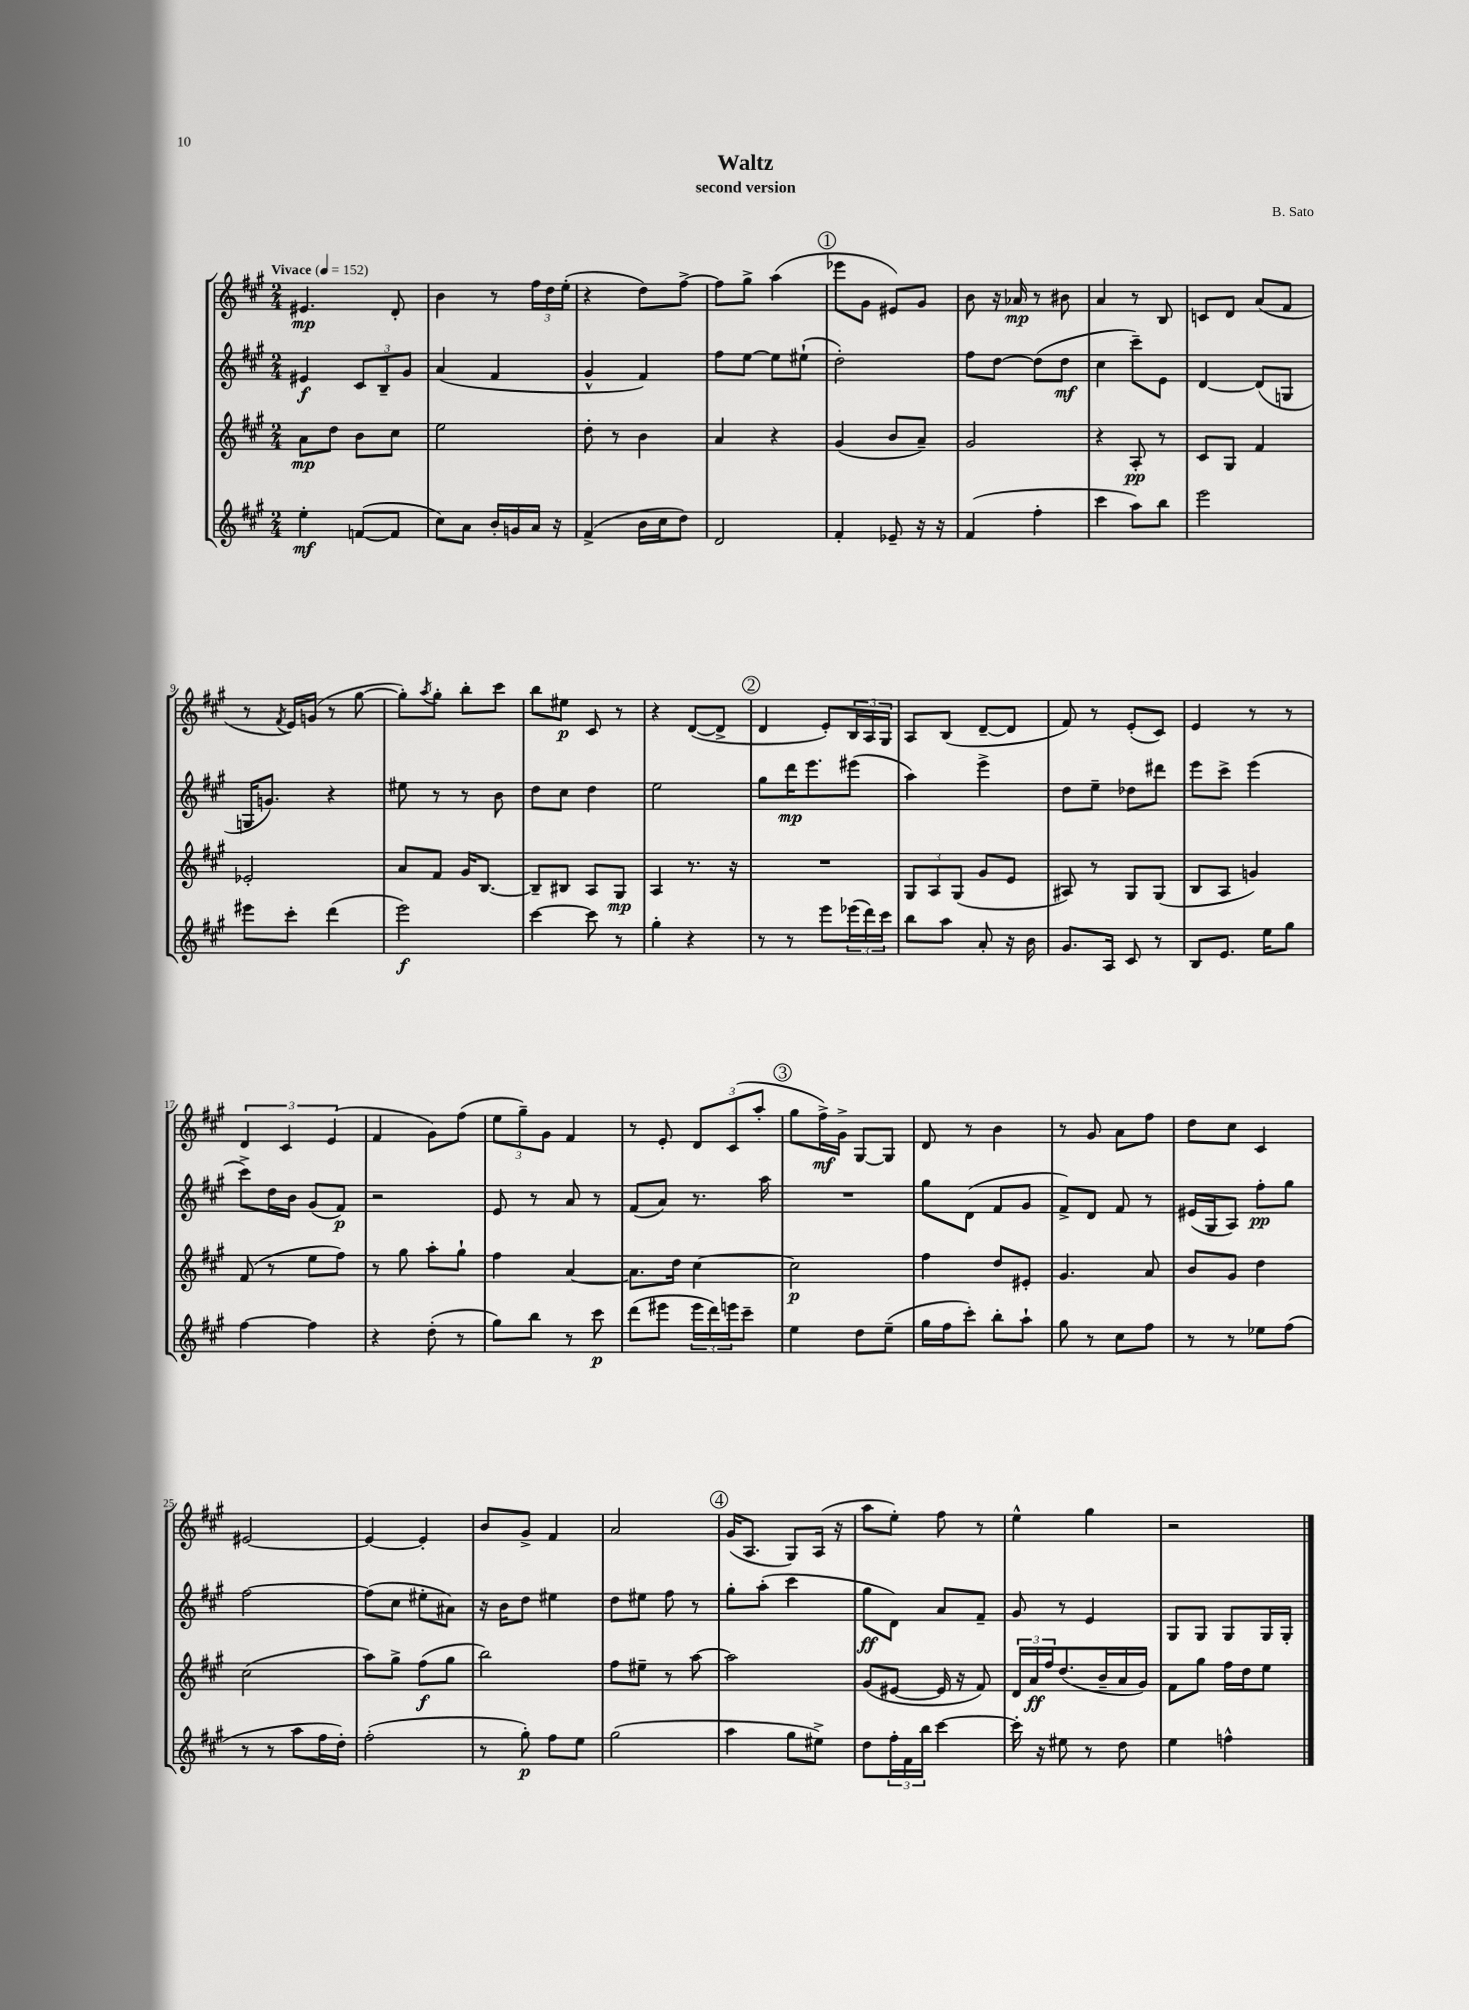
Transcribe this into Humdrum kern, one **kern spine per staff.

**kern	**kern	**kern	**kern
*staff4	*staff3	*staff2	*staff1
*clefG2	*clefG2	*clefG2	*clefG2
*k[f#c#g#]	*k[f#c#g#]	*k[f#c#g#]	*k[f#c#g#]
*M2/4	*M2/4	*M2/4	*M2/4
*MM152	*MM152	*MM152	*MM152
4ee'\	8a\L	4e#/	4.e#/
.	8dd\J	.	.
([8f/L	8b\L	12c#/L	.
.	.	12B~/	.
8f/]J	8cc#\J	.	8d'/
.	.	12g#/J	.
=	=	=	=
8cc#\L)	2ee\	(4a/	4b\
8a\J	.	.	.
16b'/LL	.	4f#/	8r
16g/	.	.	.
16a/JJ	.	.	24ff#\LL
.	.	.	24dd\
16r	.	.	.
.	.	.	(24ee'\JJ
=	=	=	=
(4f#^/	8dd'\	4g#^^/	4r
.	8r	.	.
16b\LL	4b\	4f#/)	8dd\L)
16cc#\J	.	.	.
8dd\J)	.	.	[8ff#^\J
=	=	=	=
2d/	4a/	8ff#\L	8ff#\]L
.	.	[8ee\J	8gg#^\J
.	4r	8ee\]L	(4aa\
.	.	(8ee#`\J	.
=	=	=	=
4f#'/	(4g#/	2dd'\)	8eee-\L
.	.	.	8g#\J
8e-~/	8b/L	.	8e#/L)
16r	8a~/J)	.	8g#/J
16r	.	.	.
=	=	=	=
(4f#/	2g#/	8ff#\L	8b\
.	.	[8dd\J	16r
.	.	.	16a-/
4ff#'\	.	(8dd\]L	8r
.	.	8dd\J	8b#\
=	=	=	=
4ccc#\	4r	4cc#\	4a/
8aa\L)	8A'/	8ccc#~\L)	8r
8bb\J	8r	8e\J	8B/
=	=	=	=
2eee\	8c#/L	[4d/	8c/L
.	8G#/J	.	8d/J
.	4f#/	(8d/]L	(8a/L
.	.	8G/J	8f#/J
=	=	=	=
8eee#\L	2e-'/	16G/LK	8r
.	.	8.g/J)	.
.	.	.	8qf#/
8ccc#'\J	.	.	16e/LL)
.	.	.	(16g/JJ
(4ddd\	.	4r	8r
.	.	.	[8gg#\
=	=	=	=
2eee\)	8a/L	8ee#\	8gg#'\]L)
.	.	.	8qaa/
.	8f#/J	8r	8gg#'\J
.	16g#/LK	8r	8bb'\L
.	[8.B/J	.	.
.	.	8b\	8ccc#\J
=	=	=	=
[4ccc#\	8B~/]L	8dd\L	8bb\L
.	8B#/J	8cc#\J	8ee#\J
8ccc#\]	8A/L	4dd\	8c#/
8r	8G#/J	.	8r
=	=	=	=
4gg#'\	4A/	2ee\	4r
4r	8.r	.	([8d/L
.	.	.	8d^/]J
.	16r	.	.
=	=	=	=
8r	2r	8gg#\L	4d/
8r	.	16ddd\K	.
.	.	8.eee\	.
8eee\L	.	.	8e'/L)
(24eee-\L	.	(8eee#\J	24B/L
24ddd\)	.	.	24A/
24ccc#\JJ	.	.	24G#/JJ
=	=	=	=
8bb\L	12G#/L	4aa\)	8A/L
.	12A/	.	.
8aa\J	.	.	(8B/J
.	(12G#/J	.	.
8a'/	8g#/L	4eee^\	[8d~/L
16r	8e/J	.	8d/]J
16b\	.	.	.
=	=	=	=
8.g#/L	8A#/)	8dd\L	8f#/)
.	8r	8ee~\J	8r
16A/Jk	.	.	.
8c#/	8G#/L	8dd-\L	(8e'/L
8r	(8G#/J	8ddd#\J	8c#/J)
=	=	=	=
8B/L	8B/L	8eee\L	4e/
8.e/J	8A/J	8ccc#^\J	.
.	4g/)	(4eee\	8r
16ee\LK	.	.	.
8gg#\J	.	.	8r
=	=	=	=
[4ff#\	(8f#/	8ccc#^\L)	6d/
.	8r	16dd\L	.
.	.	.	6c#/
.	.	16b\JJ	.
4ff#\]	8ee\L	(8g#/L	.
.	.	.	(6e/
.	8ff#\J)	8f#/J)	.
=	=	=	=
4r	8r	2r	4f#/
.	8gg#\	.	.
(8dd'\	8aa'\L	.	8g#\L)
8r	8gg#`\J	.	(8ff#\J
=	=	=	=
8gg#\L)	4ff#\	8e/	12ee\L
.	.	.	12gg#~\)
8bb\J	.	8r	.
.	.	.	12g#\J
8r	[4a/	8a/	4f#/
8ccc#\	.	8r	.
=	=	=	=
(8ddd\L	8.a\]L	(8f#/L	8r
8eee#\J	.	8a/J)	8e'/
.	16dd\Jk	.	.
24eee#\LL	[4cc#\	8.r	12d/L
24ddd\)	.	.	.
24eee\J	.	.	(12c#/
8ccc#~\J	.	.	.
.	.	.	12aa'/J
.	.	16aa\	.
=	=	=	=
4ee\	2cc#\]	2r	8gg#\L
.	.	.	16ff#^\L)
.	.	.	16g#^\JJ
8dd\L	.	.	[8G#/L
(8ee~\J	.	.	8G#/]J
=	=	=	=
16gg#\LL	4ff#\	8gg#\L	8d/
16ff#\J	.	.	.
8ccc#'\J)	.	(8d\J	8r
8bb'\L	8dd/L	8f#/L	4b\
8aa`\J	8e#'/J	8g#/J	.
=	=	=	=
8gg#\	4.g#/	8f#^/L)	8r
8r	.	8d/J	8g#/
8cc#\L	.	8f#/	8a\L
8ff#\J	8a/	8r	8ff#\J
=	=	=	=
8r	8b/L	(16e#/LL	8dd\L
.	.	16G#/J	.
8r	8g#/J	8A/J)	8cc#\J
8ee-\L	4dd\	8ff#'\L	4c#/
(8ff#\J	.	8gg#\J	.
=	=	=	=
8r	(2cc#\	[2ff#\	[2e#/
8r	.	.	.
8aa\L	.	.	.
16ff#\L	.	.	.
16dd'\JJ)	.	.	.
=	=	=	=
(2ff#'\	8aa\L)	(8ff#\]L	4e#/_
.	8gg#^\J	8cc#\J	.
.	(8ff#\L	8ee#'\L	4e#'/]
.	8gg#\J	8a#\J)	.
=	=	=	=
8r	2bb\)	16r	8b/L
.	.	16b\LK	.
8gg#'\)	.	8dd\J	8g#^/J
8ff#\L	.	4ee#\	4f#/
8ee\J	.	.	.
=	=	=	=
(2gg#\	8ff#\L	8dd\L	2a/
.	8ee#~\J	8ee#\J	.
.	8r	8ff#\	.
.	[8aa\	8r	.
=	=	=	=
4aa\	2aa\]	8gg#'\L	(16g#/LK
.	.	.	8.A/J
.	.	(8aa'\J	.
8gg#\L	.	4ccc#\	8G#/L)
8ee#^\J)	.	.	(16A/Jk
.	.	.	16r
=	=	=	=
8dd\L	(8g#/L	8gg#\L	8aa\L
24ff#'\L	[8e#/J	8d\J)	8ee'\J)
24f#\	.	.	.
24bb\JJ	.	.	.
[4ccc#\	16e#/]	8a/L	8ff#\
.	16r	.	.
.	8f#/)	8f#~/J	8r
=	=	=	=
16ccc#'\]	24d/LL	8g#/	4ee^^\
.	24a/	.	.
16r	.	.	.
.	24ff#/J	.	.
8ee#\	(8.dd/	8r	.
8r	.	4e/	4gg#\
.	16b~/L	.	.
8dd\	16a/	.	.
.	16g#/JJ)	.	.
=	=	=	=
4ee\	8f#\L	8G#/L	2r
.	8gg#\J	8G#/J	.
4ff^^\	16ff#\LL	8G#/L	.
.	16dd\J	.	.
.	8ee\J	16G#/L	.
.	.	16G#'/JJ	.
==	==	==	==
*-	*-	*-	*-
